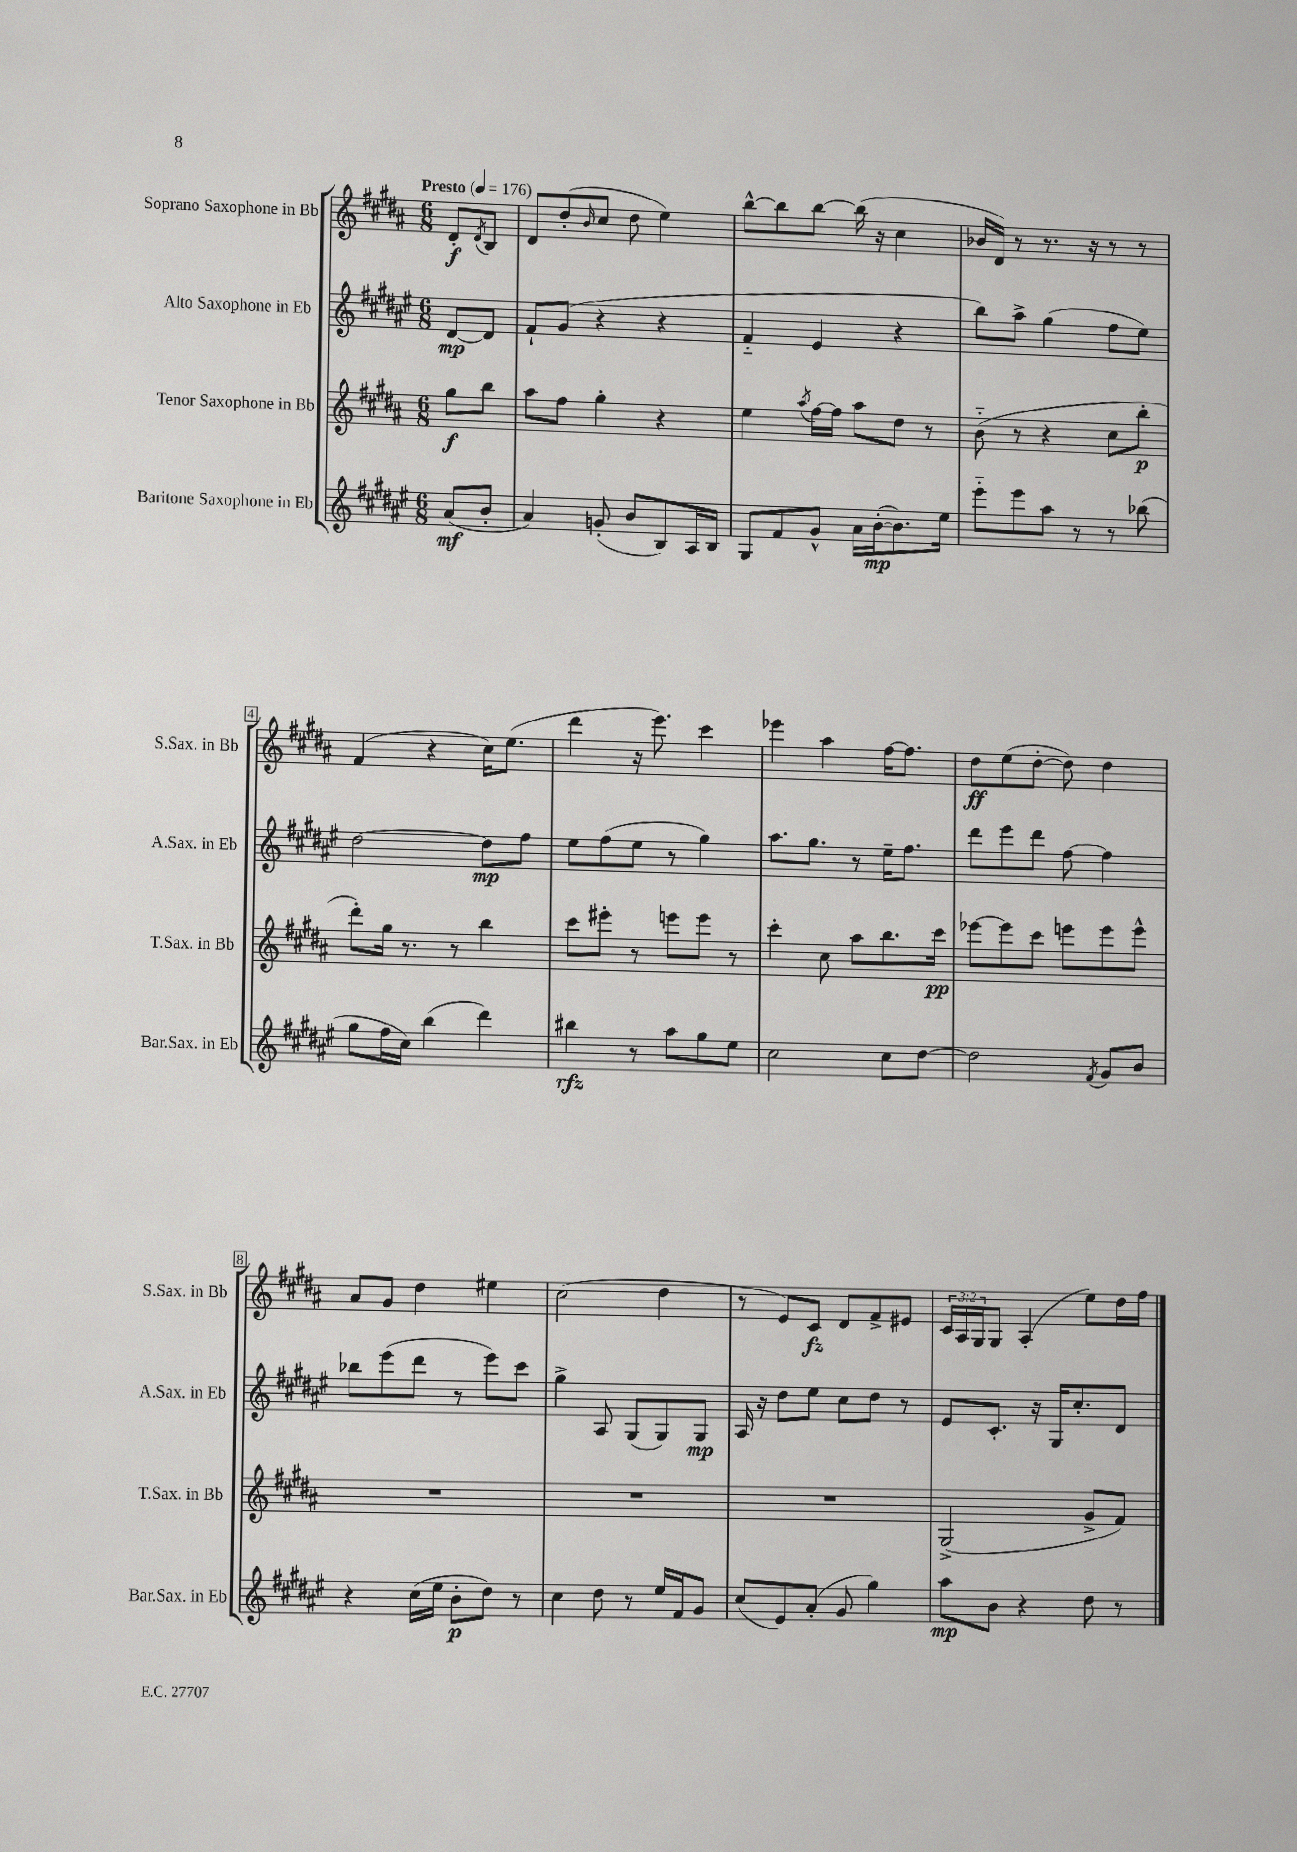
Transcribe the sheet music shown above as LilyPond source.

<<
\new StaffGroup <<
\new Staff = "s0" \with { instrumentName = "Soprano Saxophone in Bb" shortInstrumentName = "S.Sax. in Bb" } {
    \clef treble \key b \major \numericTimeSignature \time 6/8 \override Staff.TupletNumber.text = #tuplet-number::calc-fraction-text \partial 4 \tempo "Presto" 4 = 176
    dis'8-.\f \acciaccatura { dis'8 } b8 |
    dis'8 dis''8-.( \grace { b'16 } cis''8 dis''8 e''4) |
    b''8~-^ b''8 b''8~ b''16( r16 cis''4 |
    bes'16 dis'16) r8 r8. r16 r8 r8 |
    fis'4( r4 cis''16) e''8.( |
    dis'''4 r16 e'''8.) cis'''4 |
    ees'''4 ais''4 fis''16~ fis''8. |
    dis''8\ff e''8( dis''8~-. dis''8) dis''4 |
    ais'8 gis'8 dis''4 eis''4 |
    cis''2( dis''4 |
    r8 e'8) cis'8\fz dis'8 fis'8-> eis'8 |
    \tuplet 3/2 { cis'16 ais16 gis16 } gis8 ais4-.( e''8) dis''16 fis''16 \bar "|." |
}
\new Staff = "s1" \with { instrumentName = "Alto Saxophone in Eb" shortInstrumentName = "A.Sax. in Eb" } {
    \clef treble \key fis \major \numericTimeSignature \time 6/8 \partial 4
    dis'8~\mp dis'8 |
    fis'8-! gis'8( r4 r4 |
    fis'4-_ eis'4 r4 |
    b''8) ais''8-> gis''4( fis''8 eis''8) |
    dis''2~ dis''8\mp fis''8 |
    eis''8 fis''8( eis''8 r8 gis''4) |
    ais''8. gis''8. r8 eis''16-- fis''8. |
    dis'''8 eis'''8 dis'''8 fis''8~ fis''4 |
    bes''8 eis'''8( dis'''8 r8 eis'''8) cis'''8 |
    gis''4-> ais8 gis8( gis8) gis8\mp |
    ais16 r16 dis''8 eis''8 cis''8 dis''8 r8 |
    eis'8 cis'8.-. r16 gis16 cis''8.-. dis'8 \bar "|." |
}
\new Staff = "s2" \with { instrumentName = "Tenor Saxophone in Bb" shortInstrumentName = "T.Sax. in Bb" } {
    \clef treble \key b \major \numericTimeSignature \time 6/8 \partial 4
    gis''8\f b''8 |
    ais''8 fis''8 gis''4-. r4 |
    e''4 \acciaccatura { ais''8 } fis''16~ fis''16 ais''8 dis''8 r8 |
    b'8-_( r8 r4 cis''8 b''8-.\p |
    dis'''8-.) gis''16 r8. r8 b''4 |
    cis'''8 eis'''8-. r8 e'''8 e'''8 r8 |
    cis'''4-. cis''8 ais''8 b''8. cis'''16\pp |
    ees'''8~ ees'''8 cis'''8 e'''8 e'''8 e'''8-^ |
    R2. |
    R2. |
    R2. |
    gis2->( gis'8-> fis'8) \bar "|." |
}
\new Staff = "s3" \with { instrumentName = "Baritone Saxophone in Eb" shortInstrumentName = "Bar.Sax. in Eb" } {
    \clef treble \key fis \major \numericTimeSignature \time 6/8 \partial 4
    ais'8\mf( b'8-. |
    ais'4) g'8-.( b'8 b8) ais16 b16 |
    gis8 fis'8 gis'8-^ ais'16 b'16~-.\mp( b'8.) eis''16 |
    eis'''8-_ eis'''8 ais''8 r8 r8 bes''8( |
    gis''8 fis''16 cis''16) b''4( dis'''4) |
    bis''4\rfz r8 ais''8 gis''8 eis''8 |
    cis''2 cis''8 dis''8~ |
    dis''2 \acciaccatura { fis'8 } gis'8 b'8 |
    r4 cis''16( eis''16 b'8-.\p dis''8) r8 |
    cis''4 dis''8 r8 eis''16 fis'16 gis'8 |
    cis''8( eis'8) ais'8-.( gis'8 gis''4) |
    ais''8\mp b'8 r4 dis''8 r8 \bar "|." |
}
>>
>>
\layout { \context { \Score \override BarNumber.stencil = #(make-stencil-boxer 0.1 0.3 ly:text-interface::print) } }
